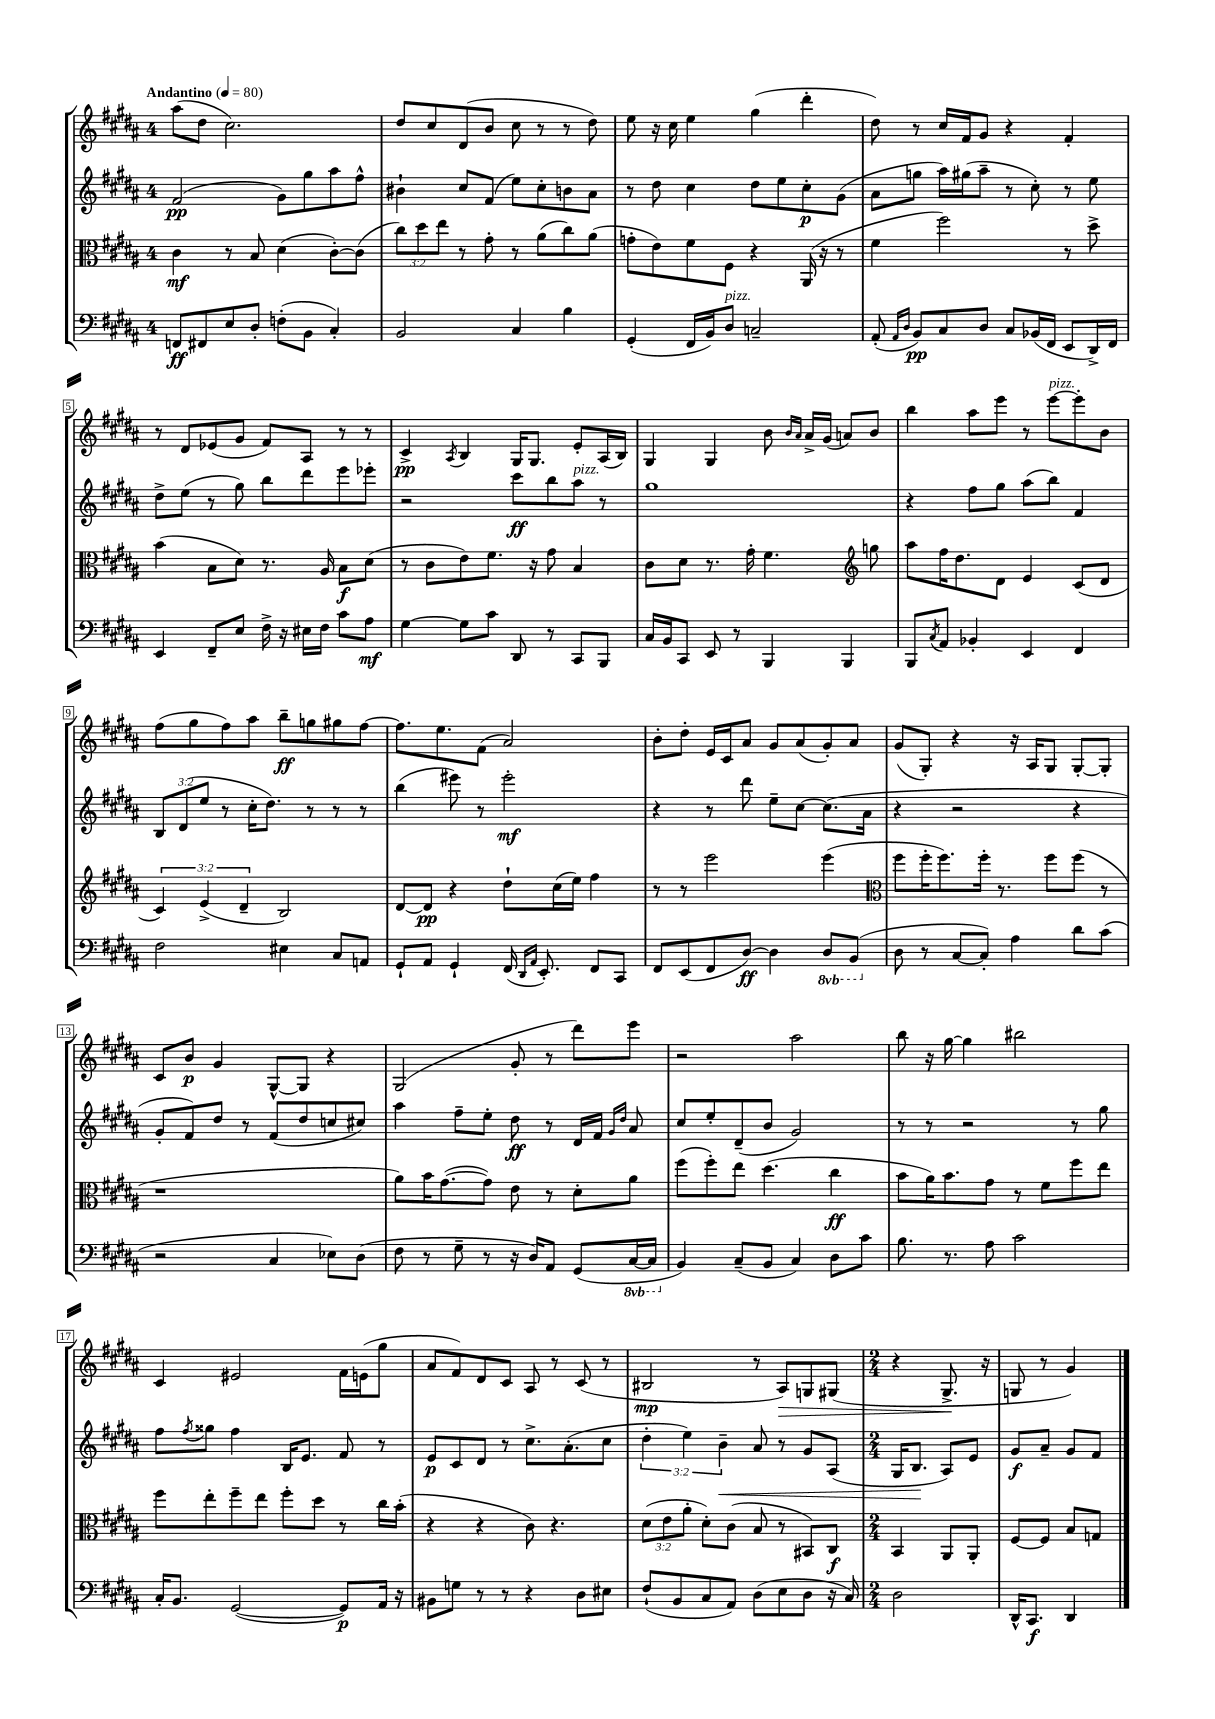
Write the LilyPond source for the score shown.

<<
\new StaffGroup <<
\new Staff = "s0" {
    \clef treble \key b \major \once \override Staff.TimeSignature.style = #'single-digit \time 4/4 \tempo "Andantino" 4 = 80
    ais''8( dis''8 cis''2.) |
    dis''8 cis''8 dis'8( b'8 cis''8 r8 r8 dis''8) |
    e''8 r16 cis''16 e''4 gis''4( dis'''4-. |
    dis''8) r8 cis''16 fis'16 gis'8 r4 fis'4-. |
    r8 dis'8 ees'8( gis'8 fis'8) ais8 r8 r8 |
    cis'4->\pp \acciaccatura { ais8 } b4 gis16 gis8. e'8-. ais16( b16) |
    gis4 gis4 b'8 \grace { b'16 ais'16 } ais'16-> gis'16( a'8) b'8 |
    b''4 ais''8 e'''8 r8 e'''8~^\markup { \italic "pizz." } e'''8-. b'8 |
    fis''8( gis''8 fis''8) ais''8 b''8--\ff g''8 gis''8 fis''8~ |
    fis''8. e''8. fis'8( ais'2) |
    b'8-. dis''8-. e'16 cis'16 ais'8 gis'8 ais'8( gis'8-.) ais'8 |
    gis'8( gis8-.) r4 r16 ais16 gis8 gis8~-. gis8-. |
    cis'8 b'8\p gis'4 gis8~-^ gis8 r4 |
    gis2( gis'8-. r8 dis'''8) e'''8 |
    r2 ais''2 |
    b''8 r16 gis''16~ gis''4 bis''2 |
    cis'4 eis'2 fis'16 e'16( gis''8 |
    ais'8 fis'8) dis'8 cis'8 ais8 r8 cis'8( r8 |
    bis2\mp r8 ais8\>) g8 gis8( |
    \numericTimeSignature \time 2/4 r4 gis8.->\! r16 |
    g8 r8 gis'4) \bar "|." |
}
\new Staff = "s1" {
    \clef treble \key b \major \once \override Staff.TimeSignature.style = #'single-digit \time 4/4 \override Staff.TupletNumber.text = #tuplet-number::calc-fraction-text
    fis'2\pp( gis'8) gis''8 ais''8 fis''8-^ |
    bis'4-! cis''8 fis'8( e''8) cis''8-. b'8 ais'8 |
    r8 dis''8 cis''4 dis''8 e''8 cis''8-.\p gis'8( |
    ais'8 g''8 ais''16) gis''16( ais''8-- r8 cis''8-.) r8 e''8 |
    dis''8-> e''8( r8 gis''8) b''8 dis'''8 e'''8 ees'''8-. |
    r2 cis'''8\ff b''8 ais''8^\markup { \italic "pizz." } r8 |
    gis''1 |
    r4 fis''8 gis''8 ais''8( b''8) fis'4 |
    \tuplet 3/2 { b8 dis'8( e''8 } r8 cis''16-. dis''8.) r8 r8 r8 |
    b''4( eis'''8) r8 eis'''2-.\mf |
    r4 r8 dis'''8 e''8-- cis''8~ cis''8.( ais'16 |
    r4 r2 r4 |
    gis'8-. fis'8) dis''8 r8 fis'8( dis''8 c''8 cis''8) |
    ais''4 fis''8-- e''8-. dis''8\ff r8 dis'16 fis'16 \grace { gis'16 dis''16 } ais'8 |
    cis''8 e''8-. dis'8--( b'8 gis'2) |
    r8 r8 r2 r8 gis''8 |
    fis''8 \acciaccatura { fis''8 } gisis''8 fis''4 b16 e'8. fis'8 r8 |
    e'8\p cis'8 dis'8 r8 cis''8.-> ais'8.-.( cis''8 |
    \tuplet 3/2 { dis''4-. e''4) b'4--\< } ais'8 r8 gis'8 ais8( |
    \numericTimeSignature \time 2/4 gis16 b8.\! ais8) e'8 |
    gis'8\f ais'8-- gis'8 fis'8 \bar "|." |
}
\new Staff = "s2" {
    \clef alto \key b \major \once \override Staff.TimeSignature.style = #'single-digit \time 4/4 \override Staff.TupletNumber.text = #tuplet-number::calc-fraction-text
    cis'4\mf r8 b8 dis'4( cis'8~-.) cis'8( |
    \tuplet 3/2 { cis''8) dis''8 e''8 } r8 gis'8-. r8 ais'8( cis''8) ais'8( |
    g'8-. e'8) fis'8 fis8 r4 ais,16( r16 r8 |
    fis'4 fis''2) r8 dis''8-> |
    b'4( b8 dis'8) r8. ais16 b8\f dis'8( |
    r8 cis'8 e'8) fis'8. r16 gis'8 b4 |
    cis'8 dis'8 r8. gis'16-. fis'4. \clef treble g''8 |
    ais''8 fis''16 dis''8. dis'8 e'4 cis'8( dis'8 |
    \tuplet 3/2 { cis'4) e'4->( dis'4-- } b2) |
    dis'8~ dis'8\pp r4 dis''8-! cis''16( e''16) fis''4 |
    r8 r8 e'''2 e'''4( |
    \clef alto fis''8 fis''16-. fis''8.) fis''16-. r8. fis''8 fis''8( r8 |
    r1 |
    ais'8) b'16 gis'8.~( gis'8) e'8 r8 dis'8-. ais'8 |
    fis''8( fis''8-.) e''8 dis''4.( cis''4\ff |
    b'8 ais'16) b'8. gis'8 r8 fis'8 fis''8 e''8 |
    fis''8 e''8-. fis''8-- e''8 fis''8-. dis''8 r8 cis''16 b'16-.( |
    r4 r4 cis'8) r4. |
    \tuplet 3/2 { dis'8( e'8 ais'8-. } dis'8-.) cis'8( b8 r8 bis,8) cis8\f |
    \numericTimeSignature \time 2/4 b,4 ais,8 ais,8-. |
    fis8~ fis8 b8 g8 \bar "|." |
}
\new Staff = "s3" {
    \clef bass \key b \major \once \override Staff.TimeSignature.style = #'single-digit \time 4/4 \set Staff.ottavationMarkups = #ottavation-simple-ordinals
    f,8\ff fis,8 e8 dis8-. f8-.( b,8 cis4-.) |
    b,2 cis4 b4 |
    gis,4-.( fis,16 b,16) dis8^\markup { \italic "pizz." } c2-- |
    ais,8-.( \grace { ais,16 dis16 } b,8\pp) cis8 dis8 cis8 bes,16( fis,16 e,8 dis,16->) fis,16 |
    e,4 fis,8-- e8 fis16-> r16 eis16 fis16 cis'8 ais8\mf |
    gis4~ gis8 cis'8 dis,8 r8 cis,8 b,,8 |
    cis16 b,16 cis,8 e,8 r8 b,,4 b,,4 |
    b,,8 \acciaccatura { cis8 } ais,8 bes,4-. e,4 fis,4 |
    fis2 eis4 cis8 a,8 |
    gis,8-! ais,8 gis,4-! fis,16( \grace { dis,16 ais,16 } e,8.-.) fis,8 cis,8 |
    fis,8 e,8( fis,8 dis8~\ff) dis4 \ottava #-1 dis,8 b,,8( \ottava #0 |
    dis8 r8 cis8~ cis8-.) ais4 dis'8 cis'8( |
    r2 cis4 ees8) dis8( |
    fis8 r8 gis8-- r8 r16 dis16) ais,8 gis,8( \ottava #-1 cis,16~ cis,16 \ottava #0 |
    b,4) cis8--( b,8 cis4) dis8 cis'8 |
    b8. r8. ais8 cis'2 |
    cis16-. b,8. gis,2~( gis,8\p) ais,16 r16 |
    bis,8 g8 r8 r8 r4 dis8 eis8 |
    fis8-!( b,8 cis8 ais,8) dis8( e8 dis8 r16 cis16) |
    \numericTimeSignature \time 2/4 dis2 |
    dis,16-^ cis,8.\f dis,4 \bar "|." |
}
>>
>>
\layout { \context { \Score \override BarNumber.stencil = #(make-stencil-boxer 0.1 0.3 ly:text-interface::print) } }
